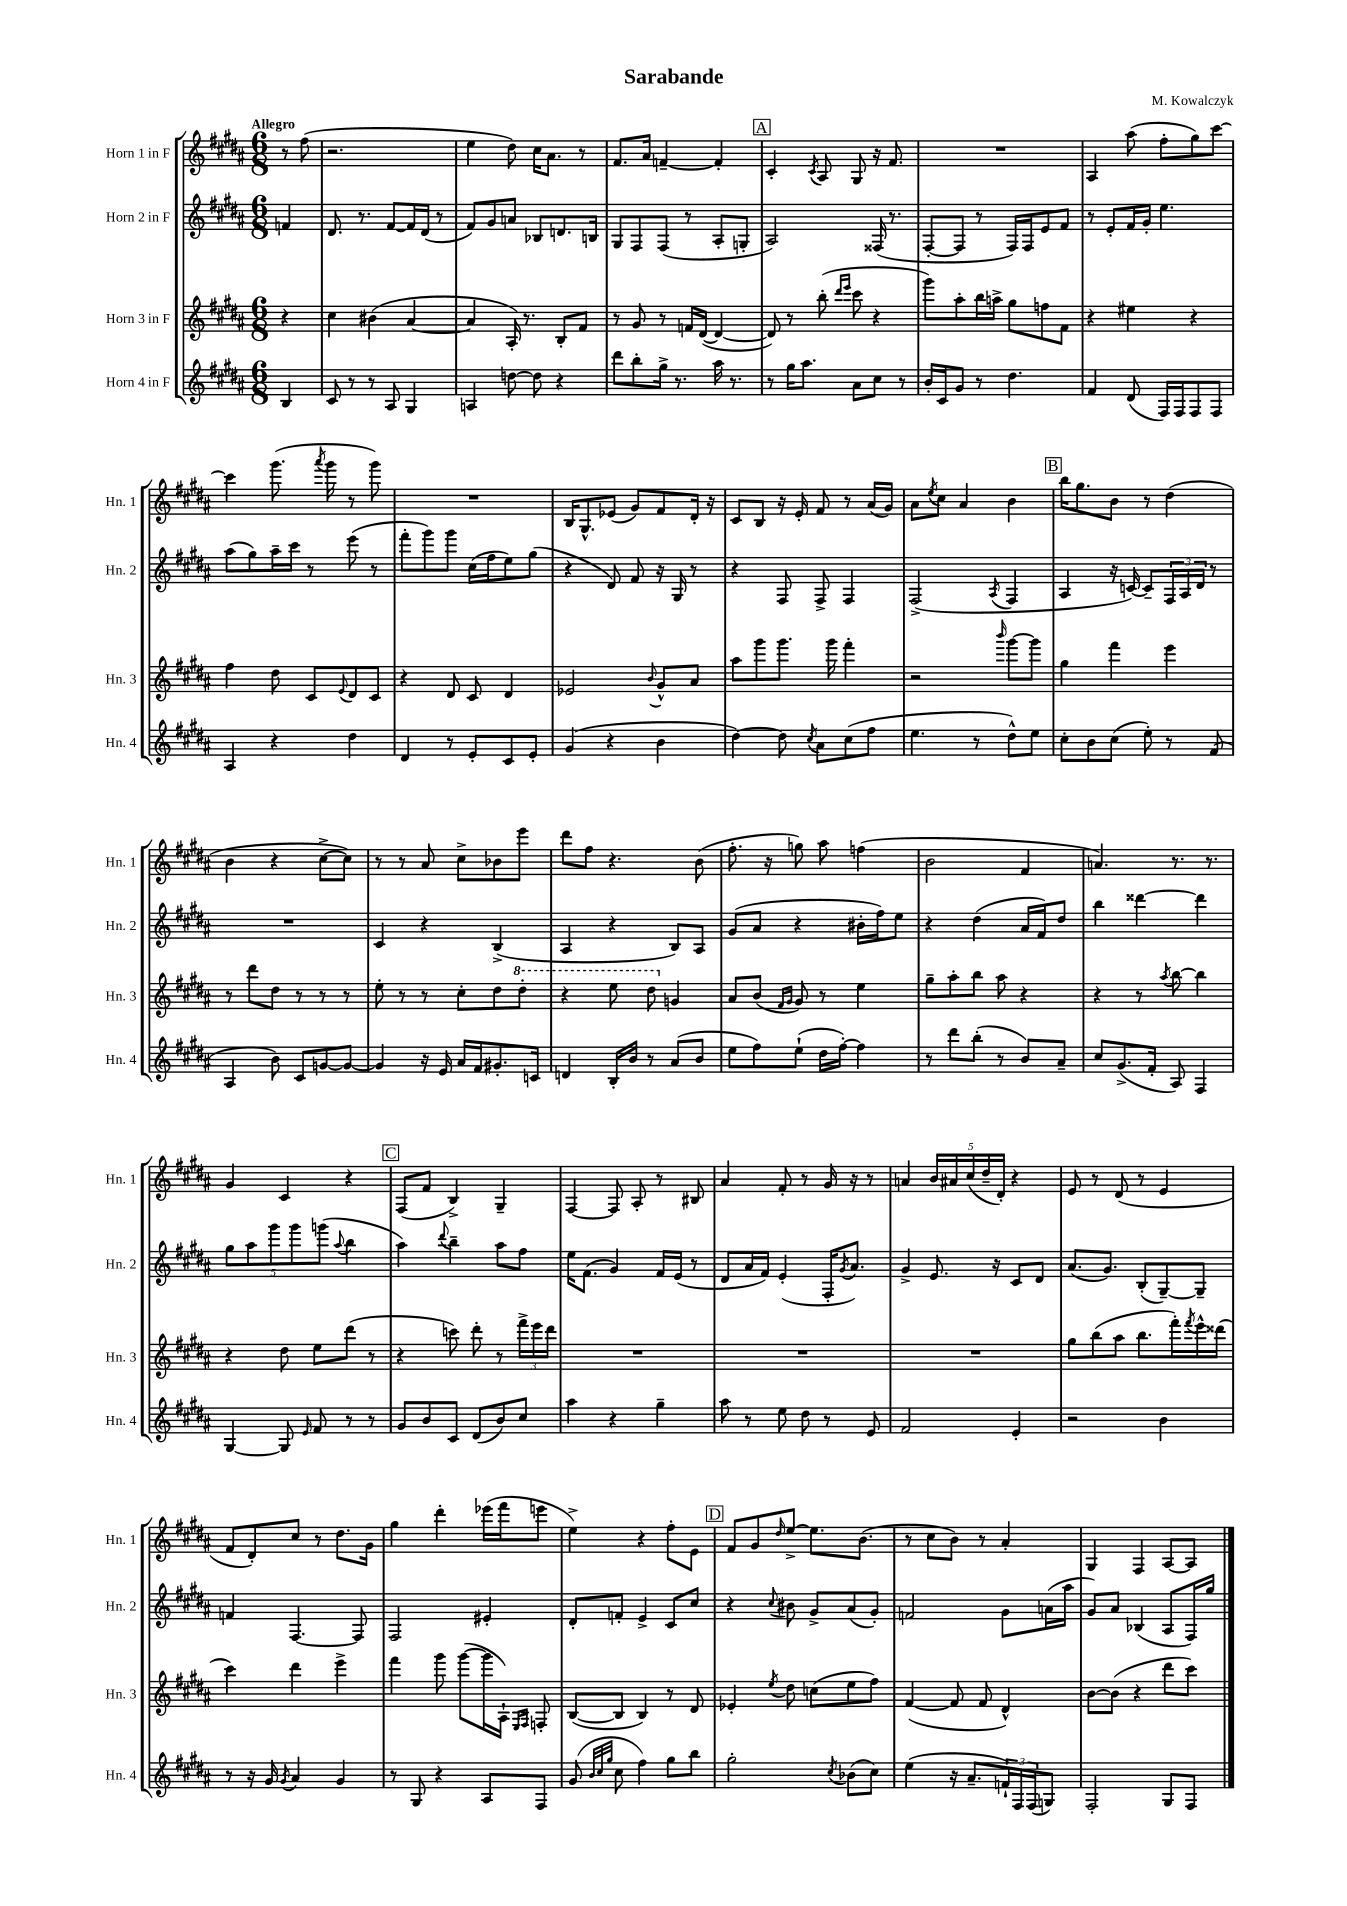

**kern	**kern	**kern	**kern
*staff4	*staff3	*staff2	*staff1
*clefG2	*clefG2	*clefG2	*clefG2
*k[f#c#g#d#a#]	*k[f#c#g#d#a#]	*k[f#c#g#d#a#]	*k[f#c#g#d#a#]
*M6/8	*M6/8	*M6/8	*M6/8
4B/	4r	4f/	8r
.	.	.	(8ff#\
=	=	=	=
8c#/	4cc#\	8.d#/	2.r
8r	.	.	.
.	.	8.r	.
8r	(4b#\	.	.
8A#/	.	[8f#/L	.
4G#/	[4a#/	16f#/]L	.
.	.	(16d#/JJ	.
.	.	8r	.
=	=	=	=
4A/	4a#/]	8f#/L)	4ee\
.	.	8g#/	.
[8dd\	16A#'/)	8a/J	8dd#\)
.	8.r	.	.
8dd\]	.	8B-/L	16cc#\LK
.	.	.	8.a#\J
4r	8B'/L	8.d/	.
.	8f#/J	.	8r
.	.	16B/Jk	.
=	=	=	=
8ddd#\L	8r	8G#/L	8.f#/L
8bb'\	8g#/	8F#/	.
.	.	.	16a#/Jk
16gg#^\Jk	8r	(8F#/J	[4f~/
8.r	.	.	.
.	16f/LL	8r	.
.	([16d#/JJ	.	.
16aa#\	4d#/_	8A#'/L	4f'/]
8.r	.	.	.
.	.	8G'/J	.
=	=	=	=
8r	8d#/])	2A#/)	4c#'/
16gg#\LK	8r	.	.
8.aa#\J	.	.	.
.	.	.	8qc#/
.	(8bb'\	.	8A#/
.	16qqddd#/LL	.	.
.	16qqeee/JJ	.	.
8a#\L	8ccc#\	.	8G#/
8cc#\J	4r	(16F##/	16r
.	.	8.r	8.f#/
8r	.	.	.
=	=	=	=
16b'/LL	8ggg#\L)	[8F#'/L	2.r
16c#/J	.	.	.
8g#/J	8aa#'\	8F#/]J	.
8r	16bb\L	8r	.
.	16aa^\JJ	.	.
4.dd#\	8gg#\L	16F#/LL)	.
.	.	16F#/J	.
.	8ff\	8e/	.
.	8f#\J	8f#/J	.
=	=	=	=
4f#/	4r	8r	4A#/
.	.	8e'/L	.
(8d#/	4ee#\	16f#/L	(8aa#\
.	.	16g#'/JJ	.
16F#/LL)	.	4.ee\	8ff#'\L
16F#/J	.	.	.
8F#/	4r	.	8gg#\)
8F#/J	.	.	[8ccc#\J
=	=	=	=
4A#/	4ff#\	(8aa#\L	4ccc#\]
.	.	8gg#\)	.
4r	8dd#\	16aa#~\L	(8.ggg#\
.	.	16ccc#\JJ	.
.	8c#/L	8r	.
.	.	.	8qaaa#/
.	.	.	16ggg#\
.	8qqe/	.	.
4dd#\	8d#/	(8eee\	8r
.	8c#/J	8r	8ggg#\)
=	=	=	=
4d#/	4r	8fff#'\L	2.r
.	.	8ggg#\)	.
8r	8d#/	8ggg#\J	.
8e'/L	8c#/	(16cc#\LL	.
.	.	16ff#\J	.
8c#/	4d#/	8ee\)	.
8e'/J	.	(8gg#\J	.
=	=	=	=
(4g#/	2e-/	4r	16B/LK
.	.	.	8.G#^^/
4r	.	8d#/)	(8e-/J
.	.	8f#/	8g#/L)
.	8qqb/	.	.
4b\	8g#^^/L	16r	8f#/
.	.	16G#/	.
.	8a#/J	8r	16d#'/Jk
.	.	.	16r
=	=	=	=
[4dd#\)	8aa#\L	4r	8c#/L
.	8ggg#\	.	8B/J
8dd#\]	8.ggg#\J	8F#/	16r
.	.	.	16e'/
8qcc#/	.	.	.
8a#\L	.	8F#^/	8f#/
.	16ggg#\	.	.
(8cc#\	4fff#'\	4F#/	8r
8ff#\J	.	.	(16a#/LL
.	.	.	16g#/JJ)
=	=	=	=
4.ee\	2r	(2F#^/	8a#\L
.	.	.	8qee/
.	.	.	8cc#\J
.	.	.	4a#/
8r	.	.	.
.	16qqbbb/	8qA#/	.
8dd#^^\L)	[8ggg#\L	4F#/	4b\
8ee\J	8ggg#\]J	.	.
=	=	=	=
8cc#'\L	4gg#\	4A#/	16bb\LK
.	.	.	8.gg#\
8b\	.	.	.
(8cc#\J	4fff#\	16r	8b\J
.	.	[16c/)	.
8ee'\)	.	8c~/]L	8r
8r	4eee\	24F#/L	(4dd#\
.	.	24A#/	.
.	.	24d#/JJ	.
(8f#/	.	8r	.
=	=	=	=
4A#/	8r	2.r	4b\
.	8ddd#\L	.	.
8b\)	8dd#\J	.	4r
8c#/L	8r	.	.
[8g/	8r	.	[8cc#^\L
8g/_J	8r	.	8cc#\]J)
=	=	=	=
4g/]	8ee'\	4c#/	8r
.	8r	.	8r
16r	8r	4r	8a#/
16e/	.	.	.
16a#/LL	8cc#'\L	.	8cc#^\L
16f#/J	.	.	.
8.g#'/	8dd#\	(4B^/	8b-\
.	8ddd#'\J	.	8eee\J
16c/Jk	.	.	.
=	=	=	=
4d/	4r	4A#/	8ddd#\L
.	.	.	8ff#\J
16B'/LL	8eee\	4r	4.r
16b/JJ	.	.	.
8r	8ddd#\	.	.
(8a#/L	4g/	8B/L)	.
8b/J	.	8A#/J	(8b\
=	=	=	=
8ee\L	8a#/L	(8g#/L	8.ff#'\
8ff#\)	(8b/J	8a#/J	.
.	.	.	16r
.	16qqf#/LL	.	.
.	16qqg#/JJ	.	.
(8ee`\J	8g#/)	4r	8gg\)
16dd#\LL	8r	.	8aa#\
[16ff#'\JJ)	.	.	.
4ff#\]	4ee\	16b#'\LL	(4ff\
.	.	16ff#\J)	.
.	.	8ee\J	.
=	=	=	=
8r	8gg#~\L	4r	2b\
8ddd#\L	8aa#'\	.	.
(8bb'\J	8bb\J	(4dd#\	.
8r	8aa#\	.	.
8b/L)	4r	16a#/LL	4f#/
.	.	16f#/J)	.
8a#~/J	.	8dd#/J	.
=	=	=	=
8cc#/L	4r	4bb\	4.a/)
(8.g#^/	.	.	.
.	8r	[4ddd##\	.
16f#'/Jk	.	.	.
.	8qaa#/	.	.
8A#/)	[8bb\	.	8.r
4F#/	4bb\]	4ddd##\]	.
.	.	.	8.r
=	=	=	=
[4G#/	4r	10gg#\L	4g#/
.	.	10aa#\	.
.	.	10ggg#\	.
8G#/]	8dd#\	.	4c#/
.	.	10ggg#\	.
16qqe/	.	.	.
8f#/	8ee\L	.	.
.	.	(10ggg\J	.
.	.	8qqaa#/	.
8r	(8ddd#\J	4bb\	4r
8r	8r	.	.
=	=	=	=
8g#/L	4r	4aa#\)	(8F#/L
8b/	.	.	8f#/J
.	.	8qqddd#/	.
8c#/J	8ccc\)	4bb~\	4B^/)
(8d#/L	8ddd#'\	.	.
8b/)	8r	8aa#\L	4G#~/
8cc#/J	24fff#^\LL	8ff#\J	.
.	24eee\	.	.
.	24ddd#\JJ	.	.
=	=	=	=
4aa#\	2.r	16ee\LK	[4F#/
.	.	(8.f#\J	.
4r	.	4g#/)	8F#/]
.	.	.	8A#'/
4gg#~\	.	16f#/LL	8r
.	.	(16e/JJ	.
.	.	8r	8B#/
=	=	=	=
8aa#\	2.r	8d#/L	4a#/
8r	.	16a#/L	.
.	.	16f#/JJ)	.
8ee\	.	(4e'/	8f#'/
8dd#\	.	.	8r
8r	.	16F#'/LK	16g#/
.	.	8qg#/	.
.	.	8.a#/J)	16r
8e/	.	.	8r
=	=	=	=
2f#/	2.r	4g#^/	4a/
.	.	8.e/	20b/LL
.	.	.	20a#/
.	.	.	(20cc#/
.	.	.	20dd#~/
.	.	16r	.
.	.	.	20d#'/JJ)
4e'/	.	8c#/L	4r
.	.	8d#/J	.
=	=	=	=
2r	8gg#\L	(8.a#/L	8e/
.	(8bb\	.	8r
.	.	8.g#/J)	.
.	8aa#\J	.	(8d#/
.	8.bb\L	(8B'/L	8r
4b\	.	[8G#~/)	4e/
.	16fff#'\L)	.	.
.	8qfff#/	.	.
.	16eee^^\	8G#~/]J	.
.	(16ddd##\JJ	.	.
=	=	=	=
8r	4ccc#\)	4f/	8f#/L
16r	.	.	8d#'/)
16g#/	.	.	.
8qg#/	.	.	.
4a#/	4ddd#\	[4.F#/	8cc#/J
.	.	.	8r
4g#/	4eee^\	.	8.dd#\L
.	.	8F#/]	.
.	.	.	16g#\Jk
=	=	=	=
8r	4fff#\	2F#/	4gg#\
8G#/	.	.	.
4r	8ggg#\	.	4ddd#'\
.	([8ggg#\L	.	.
8A#/L	16ggg#\]L	4e#'/	(16eee-\LL
.	16A#`\JJ)	.	16fff#\J
.	16qqE/LL	.	.
.	16qqF#/JJ	.	.
8F#/J	8F'/	.	8eee\J
=	=	=	=
(8g#/	([8B/L	8d#'/L	4ee^\)
32qqb/LLL	.	.	.
32qqcc#/	.	.	.
32qqgg#/JJJ	.	.	.
8cc#\	8B/]J	8f'/J	.
4ff#\)	4B/)	4e^/	4r
8gg#\L	8r	8c#/L	8ff#'\L
8bb\J	8d#/	8cc#/J	8e\J
=	=	=	=
2gg#'\	4e-'/	4r	8f#/L
.	.	.	8g#/
.	8qee/	8qqcc#/	16qqdd#/
.	8dd#\	8b#\	[8ee^/J
.	(8cc\L	8g#^/L	8.ee\]L
8qcc#/	.	.	.
(8b-\L	8ee\	(8a#/	.
.	.	.	(8.b\J
8cc#\J)	8ff#\J)	8g#'/J)	.
=	=	=	=
(4ee\	([4f#/	2f/	8r
.	.	.	8cc#\L
16r	8f#/]	.	8b\J)
8.a#~/L	.	.	.
.	8f#/	.	8r
24f`/L)	4d#^^/)	8g#\L	4a#'/
24F#/	.	.	.
(24F#/J	.	.	.
8G/J)	.	(16a\L	.
.	.	16aa#\JJ	.
=	=	=	=
2F#'/	[8b\L	8g#/L)	4G#/
.	(8b\]J	8a#/J	.
.	4r	(4B-/	4F#/
8G#/L	8ddd#\L	8A#/L	[8A#/L
8F#/J	8ccc#\J)	16F#/L)	8A#/]J
.	.	16gg#/JJ	.
==	==	==	==
*-	*-	*-	*-
